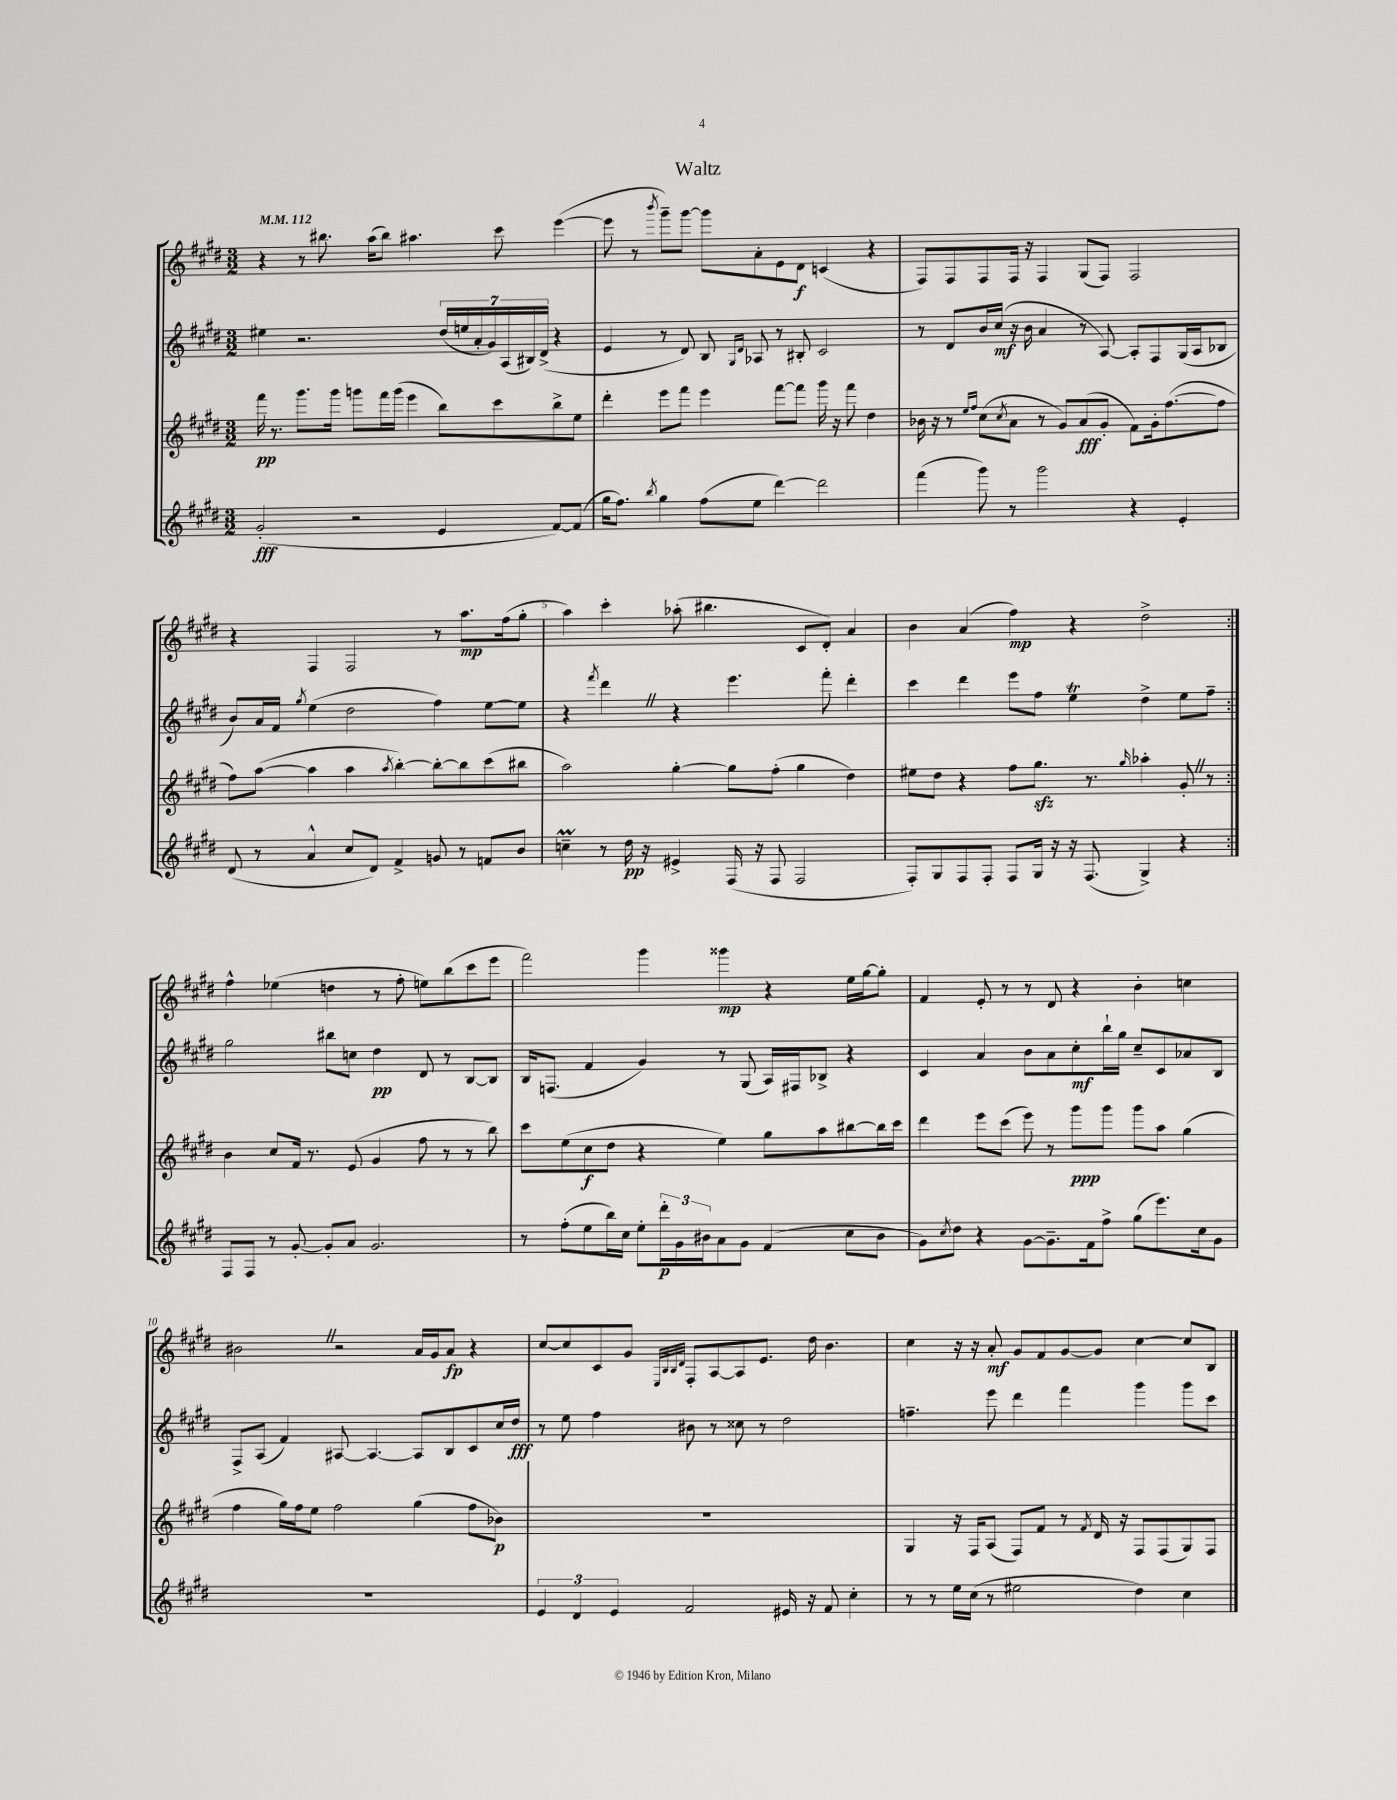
\header { title = "Waltz" }
<<
\new StaffGroup <<
\new Staff = "s0" {
    \clef treble \key e \major \numericTimeSignature \time 3/2 \tempo 4 = 112
    \repeat volta 2 { r4 r8 bis''8. a''16( bis''8) ais''4. cis'''8 e'''4~( |
    e'''8 r8 \acciaccatura { b'''8 } gis'''8--) gis'''8~ gis'''8 a'8-. e'8 dis'8\f c'4( r4 |
    fis8) fis8 fis8 fis16 r16 fis4 gis8( fis8) fis2 |
    r4 fis4 fis2 r8 a''8.\mp fis''16( gis''8-. |
    a''4) cis'''4-. aes''8-.( bis''4. cis'8 dis'8-.) a'4 |
    b'4 a'4( fis''4\mp) r4 dis''2-> | }
    fis''4-^ ees''4( d''4 r8 fis''8-. e''8) b''8( cis'''8 e'''8 |
    fis'''2) gis'''4 gisis'''4\mp r4 e''16 gis''16~ gis''8-. |
    fis'4 e'8-. r8 r8 dis'8 r4 b'4-. c''4 |
    bis'2 \once \override BreathingSign.text = \markup { \musicglyph "scripts.caesura.straight" } \breathe r2 a'16 gis'16 a'8\fp r4 |
    cis''8~ cis''8 cis'8 gis'8 \grace { e32 b32 b32 dis'32 } fis8-. a8~ a8 e'8. dis''16 b'4. |
    cis''4 r16 r16 a'8-.\mf gis'8 fis'8 gis'8~ gis'8 cis''4~ cis''8 b8 \bar "|." |
}
\new Staff = "s1" {
    \clef treble \key e \major \numericTimeSignature \time 3/2
    \repeat volta 2 { eis''4 r2. \tuplet 7/4 { dis''16( e''16 a'16-. gis'16) a16( bis16) dis'16->( } r4 |
    e'4 r8 dis'8) b8 \grace { gis16 dis'16 } aes8 r8 bis8-. cis'2 |
    r8 dis'8 b'16 cis''16\mf( r16 b'16 a'4 r8 a8~) a8-. fis8 gis16( a16 bes8 |
    b'8) a'16 fis'16 \acciaccatura { gis''8 } e''4( dis''2 fis''4) e''8~ e''8 |
    r4 \acciaccatura { fis'''8 } dis'''4 \once \override BreathingSign.text = \markup { \musicglyph "scripts.caesura.straight" } \breathe r4 e'''4. fis'''8-. dis'''4-. |
    cis'''4 dis'''4 e'''8 fis''8 e''4\trill dis''4-> e''8 fis''8-- | }
    gis''2 bis''8 c''8 dis''4\pp dis'8 r8 b8~ b8 |
    b16 f8.( fis'4 gis'4) r8 gis8( a16) fis16 bes8-> r4 |
    cis'4 a'4 b'8 a'8 cis''8-.\mf b''16-! gis''16 cis''8-- cis'8 aes'8 b8 |
    fis8-> a8( fis'4) ais8~ ais4.~ ais8 b8 cis'8 cis''16 dis''16\fff |
    r8 e''8 fis''4 bis'8 r8 cisis''8 r8 dis''2 |
    f''4.-- e'''8 dis'''4 fis'''4 gis'''4 gis'''8 cis'''8 \bar "|." |
}
\new Staff = "s2" {
    \clef treble \key e \major \numericTimeSignature \time 3/2
    \repeat volta 2 { fis'''16\pp r8. gis'''8. gis'''16 g'''8 fis'''16 g'''16( e'''4 b''8) cis'''8 b''8-> e''8 |
    dis'''4-. e'''8 fis'''8 e'''4 fis'''8~ fis'''8 gis'''16 r16 fis'''8 dis''4 |
    bes'16 r16 r8 \grace { e''16 fis''16 } cis''8( \acciaccatura { cis''8 } a'8 r8 gis'8) a'8\fff( gis'8-. fis'8) gis'16-. fis''8.~( fis''8 |
    fis''8) a''8~( a''4 a''4 \acciaccatura { a''8 } b''4~-.) b''8~-. b''8 cis'''8( bis''8 |
    a''2) gis''4~-. gis''8 fis''8-.( gis''4 dis''4) |
    eis''8 dis''8 r4 fis''8 gis''8.\sfz r8. \grace { gis''16 } aes''4-. gis'8-. \once \override BreathingSign.text = \markup { \musicglyph "scripts.caesura.straight" } \breathe r8 | }
    b'4 cis''8 fis'16 r8. e'8( gis'4 fis''8 r8 r8 b''8) |
    cis'''8 e''8( cis''8\f dis''8 r4 e''4) gis''8 a''8 bis''8~ bis''16 cis'''16 |
    dis'''4 e'''8 cis'''8( e'''8) r8 gis'''8\ppp gis'''8 gis'''8 a''8 gis''4( |
    fis''4 gis''16) fis''16 e''8 fis''2 gis''4( fis''8 bes'8\p) |
    R1. |
    gis4 r16 fis16 a8( fis8) fis'8 r8 \acciaccatura { fis'8 } dis'16 r16 fis8 fis8( gis8) fis8 \bar "|." |
}
\new Staff = "s3" {
    \clef treble \key e \major \numericTimeSignature \time 3/2
    \repeat volta 2 { gis'2-.\fff( r2 e'4 fis'8~) fis'8( |
    gis''16 fis''8.) \acciaccatura { b''8 } gis''4 fis''8( e''8 dis'''4~) dis'''2 |
    fis'''4( gis'''8) r8 gis'''2 r4 e'4-. |
    dis'8( r8 a'4-^ cis''8 dis'8) fis'4-> g'8 r8 f'8 b'8 |
    c''4--\prall r8 dis''16\pp r16 eis'4-> fis16( r16 fis8 fis2 |
    fis8-.) gis8 fis8 fis8-. fis8 gis16 r16 r16 fis8.( gis4->) r4 | }
    fis8 fis8 r8 gis'8~-. gis'8-. a'8 gis'2. |
    r8 fis''8-.( e''8 b''16) cis''16 e''8-. \tuplet 3/2 { dis'''16-.\p gis'16 bis'16 } a'8 gis'8 fis'4( cis''8 bis'8 |
    gis'8) \acciaccatura { cis''8 } dis''8 r4 gis'8~ gis'8.-- fis'16 fis''8-> gis''8( e'''8.) cis''16 gis'8 |
    R1. |
    \tuplet 3/2 { e'4 dis'4 e'4 } fis'2 eis'16 r16 fis'8 cis''4-. |
    r8 r8 e''16 cis''16( r8 eis''2 dis''4) cis''4 \bar "|." |
}
>>
>>
\layout { \context { \Score \override BarNumber.break-visibility = ##(#f #t #t) barNumberVisibility = #(every-nth-bar-number-visible 5) } }
